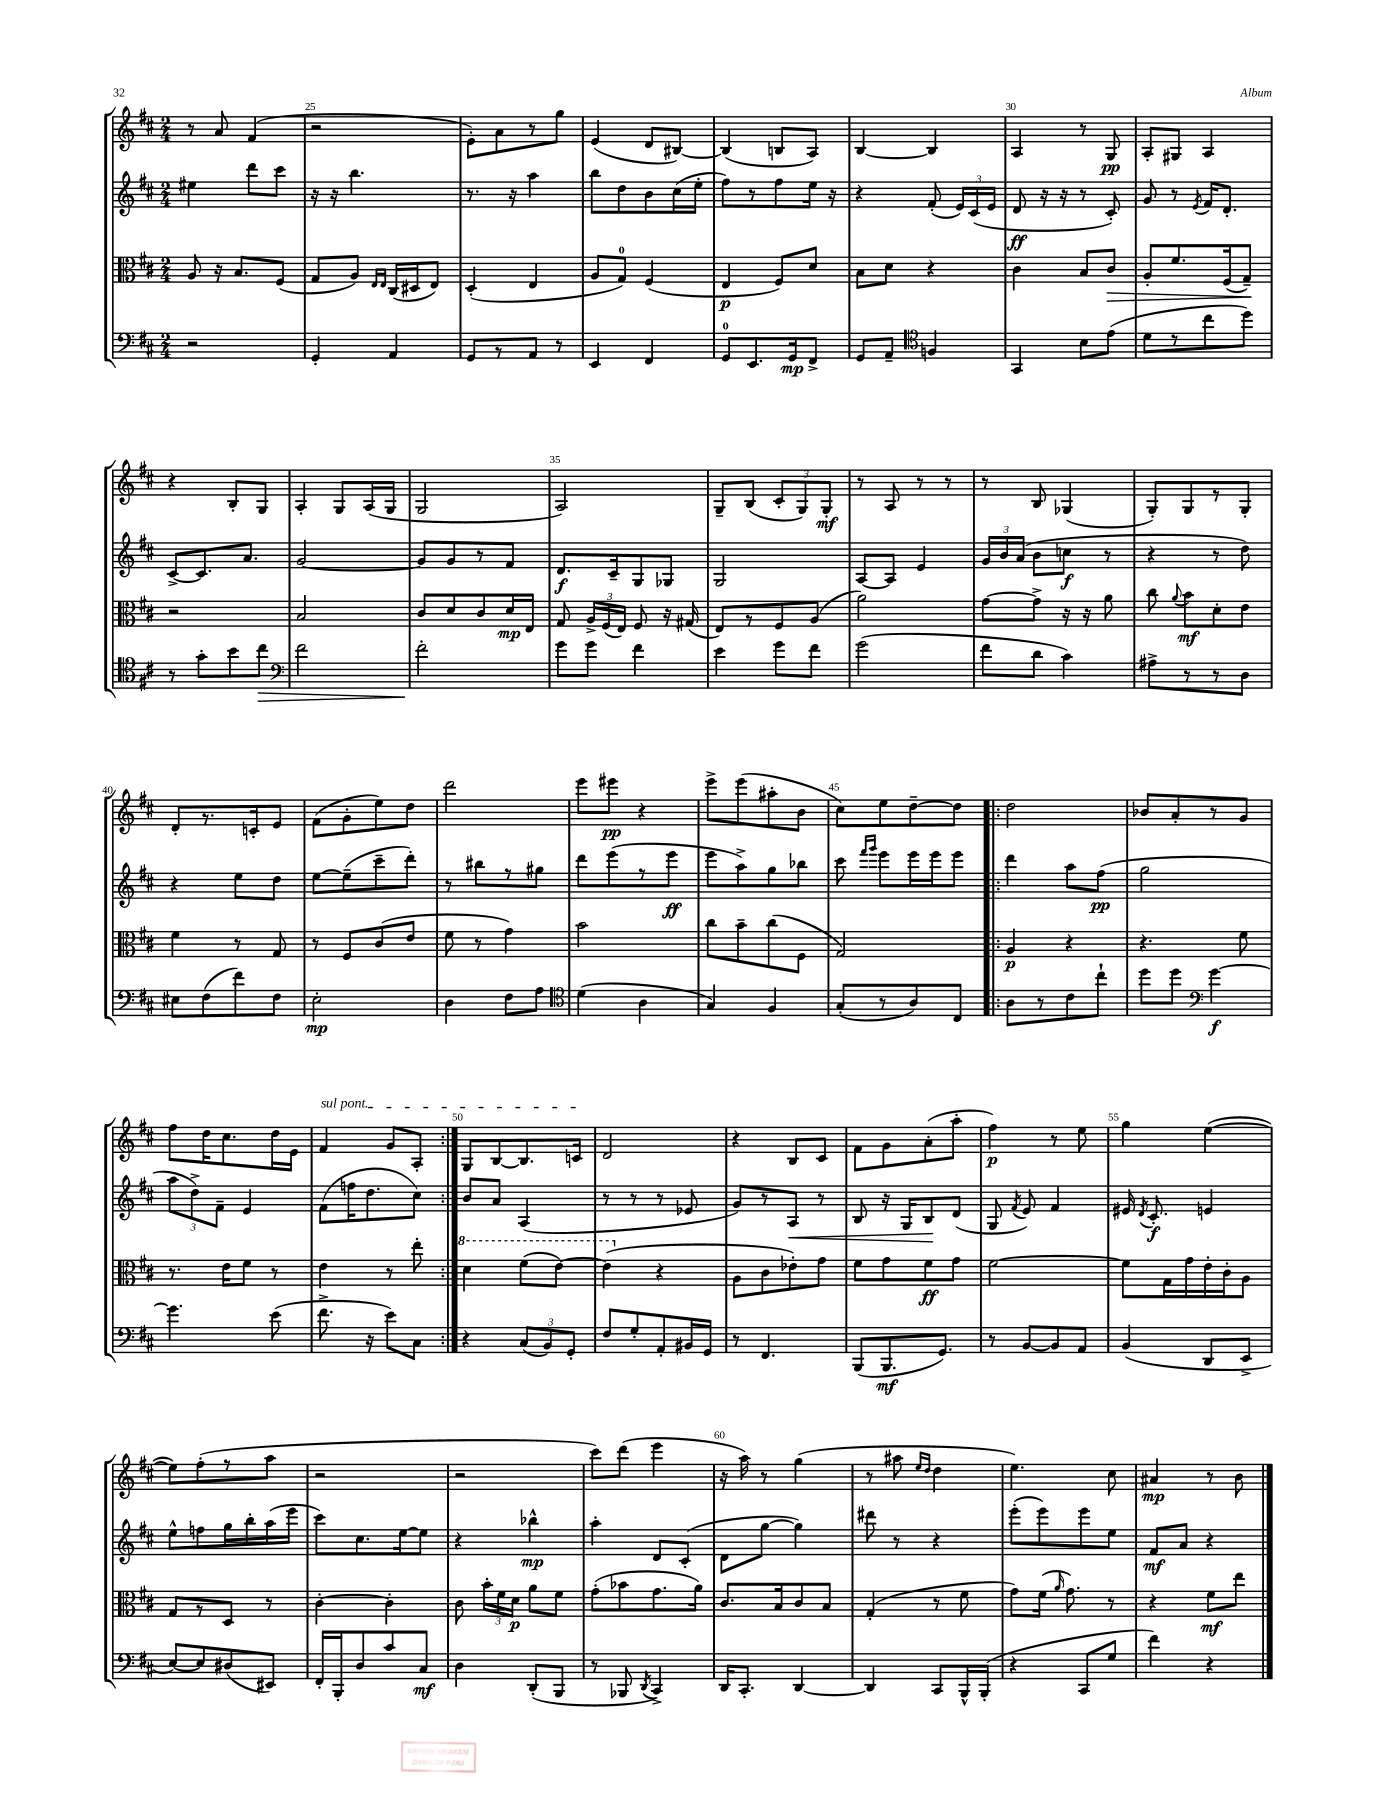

**kern	**dynam	**kern	**dynam	**kern	**dynam	**kern	**dynam
*part4	*part4	*part3	*part3	*part2	*part2	*part1	*part1
*staff4	*staff4	*staff3	*staff3	*staff2	*staff2	*staff1	*staff1
*clefF4	*	*clefC3	*	*clefG2	*	*clefG2	*
*k[f#c#]	*	*k[f#c#]	*	*k[f#c#]	*	*k[f#c#]	*
*M2/4	*	*M2/4	*	*M2/4	*	*M2/4	*
=24	=24	=24	=24	=24	=24	=24	=24
2r	.	8A/	.	4ee#X\	.	8r	.
.	.	16r	.	.	.	8a/	.
.	.	8.B/L	.	.	.	.	.
.	.	.	.	8ddd\L	.	(4f#/	.
.	.	(8F#/J	.	8ccc#\J	.	.	.
=25	=25	=25	=25	=25	=25	=25	=25
4GG'/	.	8G/L	.	16r	.	2r	.
.	.	.	.	16r	.	.	.
.	.	8A/J)	.	4.bb\	.	.	.
.	.	16qqE/LL	.	.	.	.	.
.	.	16qqE/JJ	.	.	.	.	.
4AA/	.	(16C#/LL	.	.	.	.	.
.	.	16D#X/J	.	.	.	.	.
.	.	8E/J)	.	.	.	.	.
=26	=26	=26	=26	=26	=26	=26	=26
8GG/L	.	(4D'/	.	8.r	.	8e'\L)	.
8r	.	.	.	.	.	8a\	.
.	.	.	.	16r	.	.	.
8AA/J	.	4E/	.	4aa\	.	8r	.
8r	.	.	.	.	.	8gg\J	.
=27	=27	=27	=27	=27	=27	=27	=27
4EE/	.	8A/L	.	8bb\L	.	(4e/	.
.	.	8G/J)	.	8dd\	.	.	.
4FF#/	.	(4F#/	.	8b\	.	8d/L	.
.	.	.	.	(16cc#\L	.	[8B#X/J)	.
.	.	.	.	16ee'\JJ	.	.	.
=28	=28	=28	=28	=28	=28	=28	=28
8GG/L	.	4E/	p	8ff#\L)	.	(4B#/]	.
8.EE/	.	.	.	8r	.	.	.
.	.	8F#/L)	.	8ff#\	.	8Bn/L	.
16GG/k	mp	.	.	.	.	.	.
8FF#^/J	.	8d/J	.	16ee\Jk	.	8A/J)	.
.	.	.	.	16r	.	.	.
=29	=29	=29	=29	=29	=29	=29	=29
8GG/L	.	8B\L	.	4r	.	[4B/	.
8AA~/J	.	8d\J	.	.	.	.	.
*clefC4	*	*	*	*	*	*	*
4Fn/	.	4r	.	(8f#'/	.	4B/]	.
.	.	.	.	24e/LL)	.	.	.
.	.	.	.	(24c#/	.	.	.
.	.	.	.	24e/JJ	.	.	.
=30	=30	=30	=30	=30	=30	=30	=30
4GG/	.	4c#\	.	8d/	ff	4A/	.
.	.	.	.	16r	.	.	.
.	.	.	.	16r	.	.	.
8B\L	.	8B/L	.	8r	.	8r	.
!	!	!	!LO:HP:b	!	!	!	!
(8e\J	.	8c#/J	>	8c#'/)	.	8G/	pp
=31	=31	=31	=31	=31	=31	=31	=31
8d\L	.	8A'/L	.	8g/	.	8A'/L	.
8r	.	8.f#/	.	8r	.	8G#X/J	.
.	.	.	.	8qe/	.	.	.
8cc#\	.	.	.	16f#/KL	.	4A/	.
.	.	(16F#/k	.	8.d'/J	.	.	.
8dd\J)	.	8G~/J)	.	.	.	.	.
.	.	.	]	.	.	.	.
!!LO:LB:g=z
=32	=32	=32	=32	=32	=32	=32	=32
8r	.	2r	.	[8c#^/L	.	4r	.
8g'\L	.	.	.	8.c#/]	.	.	.
8b\	.	.	.	.	.	8B'/L	.
.	.	.	.	8.a/J	.	.	.
!	!LO:HP:b	!	!	!	!	!	!
8cc#\J	>	.	.	.	.	8G/J	.
=33	=33	=33	=33	=33	=33	=33	=33
*clefF4	*	*	*	*	*	*	*
2f#\	.	2B/	.	[2g/	.	4A'/	.
.	.	.	.	.	.	8G/L	.
.	.	.	.	.	.	(16A/L	.
.	.	.	.	.	.	16G/JJ	.
=34	=34	=34	=34	=34	=34	=34	=34
2f#'\	.	8c#/L	.	8g/L]	.	2G/	.
.	.	8d/	.	8g/	.	.	.
.	.	8c#/	.	8r	.	.	.
.	.	16d/L	mp	8f#/J	.	.	.
.	.	16E/JJ	.	.	.	.	.
.	]	.	.	.	.	.	.
=35	=35	=35	=35	=35	=35	=35	=35
8g\L	.	8G/	.	8.d/L	f	2A/)	.
8g\J	.	24A^/LL	.	.	.	.	.
.	.	(24F#/	.	.	.	.	.
.	.	.	.	16c#~/k	.	.	.
.	.	24E/JJ)	.	.	.	.	.
4f#\	.	8F#/	.	8G/	.	.	.
.	.	16r	.	8G-X/J	.	.	.
.	.	(16G#X/	.	.	.	.	.
=36	=36	=36	=36	=36	=36	=36	=36
4e\	.	8E/L)	.	2G/	.	8G~/L	.
.	.	8r	.	.	.	(8B/J	.
8g\L	.	8F#/	.	.	.	12c#'/L	.
.	.	.	.	.	.	12G/)	.
8f#\J	.	(8A/J	.	.	.	.	.
.	.	.	.	.	.	12G'/J	mf
=37	=37	=37	=37	=37	=37	=37	=37
(2g\	.	2a\)	.	[8A/L	.	8r	.
.	.	.	.	8A/J]	.	8A/	.
.	.	.	.	4e/	.	8r	.
.	.	.	.	.	.	8r	.
=38	=38	=38	=38	=38	=38	=38	=38
8f#\L	.	[8g\L	.	24g/LL	.	8r	.
.	.	.	.	24b/	.	.	.
.	.	.	.	(24a/JJ	.	.	.
8d\J	.	8g^\J]	.	8b\L	.	8B/	.
4c#\)	.	16r	.	8ccn\J	f	(4G-X/	.
.	.	16r	.	.	.	.	.
.	.	8a\	.	8r	.	.	.
=39	=39	=39	=39	=39	=39	=39	=39
8A#X^\L	.	8cc#\	.	4r	.	8G'/L)	.
.	.	8qqa/	.	.	.	.	.
8r	.	8b\L	mf	.	.	8G/	.
8r	.	8d'\	.	8r	.	8r	.
8D\J	.	8e\J	.	8dd\)	.	8G'/J	.
!!LO:LB:g=z
=40	=40	=40	=40	=40	=40	=40	=40
8E#X\L	.	4f#\	.	4r	.	8d'/L	.
(8F#\	.	.	.	.	.	8.r	.
8f#\)	.	8r	.	8ee\L	.	.	.
.	.	.	.	.	.	16cn'/k	.
8F#\J	.	8G/	.	8dd\J	.	8e/J	.
=41	=41	=41	=41	=41	=41	=41	=41
2E'\	mp	8r	.	[8ee\L	.	(8f#\L	.
.	.	8F#/L	.	(8ee~\]	.	8g'\	.
.	.	(8c#/	.	8ccc#~\	.	8ee\)	.
.	.	8e/J	.	8ddd'\J)	.	8dd\J	.
=42	=42	=42	=42	=42	=42	=42	=42
4D\	.	8f#\	.	8r	.	2ddd\	.
.	.	8r	.	8bb#X\L	.	.	.
8F#\L	.	4g\)	.	8r	.	.	.
8A\J	.	.	.	8gg#X\J	.	.	.
=43	=43	=43	=43	=43	=43	=43	=43
*clefC4	*	*	*	*	*	*	*
(4d\	.	2b\	.	8ddd\L	.	8eee\L	.
.	.	.	.	(8eee\	.	8eee#X\J	pp
4A\	.	.	.	8r	.	4r	.
.	.	.	.	8eee\J	ff	.	.
=44	=44	=44	=44	=44	=44	=44	=44
4G/)	.	8cc#\L	.	8eee\L	.	8eee^\L	.
.	.	8b~\	.	8aa^\)	.	(8eee\	.
4F#/	.	(8cc#\	.	8gg\	.	8aa#X'\	.
.	.	8F#\J	.	8bb-X\J	.	8b\J	.
=45	=45	=45	=45	=45	=45	=45	=45
(8G'/L	.	2G/)	.	8ccc#\	.	8cc#\L)	.
.	.	.	.	16qqfff#/LL	.	.	.
.	.	.	.	16qqggg/JJ	.	.	.
8r	.	.	.	8eee\L	.	8ee\	.
8A/)	.	.	.	16eee\L	.	[8dd~\	.
.	.	.	.	16eee\J	.	.	.
8C#/J	.	.	.	8eee\J	.	8dd\J]	.
=46!|:	=46!|:	=46!|:	=46!|:	=46!|:	=46!|:	=46!|:	=46!|:
8A\L	.	4A/	p	4ddd\	.	2dd\	.
8r	.	.	.	.	.	.	.
8c#\	.	4r	.	8aa\L	.	.	.
8cc#`\J	.	.	.	(8ff#\J	pp	.	.
=47	=47	=47	=47	=47	=47	=47	=47
8dd\L	.	4.r	.	2gg\	.	8b-X/L	.
8dd\J	.	.	.	.	.	8a'/	.
*clefF4	*	*	*	*	*	*	*
[4g\	f	.	.	.	.	8r	.
.	.	8f#\	.	.	.	8g/J	.
!!LO:LB:g=z
=48	=48	=48	=48	=48	=48	=48	=48
4.g\]	.	8.r	.	12aa\L	.	8ff#\L	.
.	.	.	.	12dd^\)	.	.	.
.	.	.	.	.	.	16dd\K	.
.	.	.	.	12f#~\J	.	.	.
.	.	16e\KL	.	.	.	8.cc#\	.
.	.	8f#\J	.	4e/	.	.	.
(8e\	.	8r	.	.	.	16dd\L	.
.	.	.	.	.	.	16e\JJ	.
=49	=49	=49	=49	=49	=49	=49	=49
!	!	!	!	!	!	!LO:TX:a:i:t=sul pont.	!
8.f#^\	.	4e\	.	(8f#\L	.	4f#/	.
.	.	.	.	16ffn\K	.	.	.
16r	.	.	.	8.dd\	.	.	.
8e\L)	.	8r	.	.	.	8g/L	.
8C#\J	.	8ee'\	.	8cc#\J)	.	8A'/J	.
=50:|!	=50:|!	=50:|!	=50:|!	=50:|!	=50:|!	=50:|!	=50:|!
*	*	*8va	*	*	*	*	*
4r	.	4dd\	.	8b/L	.	8G/L	.
.	.	.	.	8a/J	.	[8B/	.
(12C#/L	.	(8ff#\L	.	(4A/	.	8.B/]	.
12BB/)	.	.	.	.	.	.	.
.	.	[8ee\J)	.	.	.	.	.
12GG'/J	.	.	.	.	.	.	.
.	.	.	.	.	.	16cn/Jk	.
=51	=51	=51	=51	=51	=51	=51	=51
8F#/L	.	(4ee\]	.	8r	.	2d/	.
8G'/	.	.	.	8r	.	.	.
*	*	*X8va	*	*	*	*	*
8AA'/	.	4r	.	8r	.	.	.
16BB#X/L	.	.	.	8e-X/	.	.	.
16GG/JJ	.	.	.	.	.	.	.
=52	=52	=52	=52	=52	=52	=52	=52
8r	.	8A\L	.	8g/L)	.	4r	.
4.FF#/	.	8c#\	.	8r	.	.	.
!	!	!	!	!	!LO:HP:b	!	!
.	.	8e-X'\)	.	8A/J	<	8B/L	.
.	.	8g\J	.	8r	.	8c#/J	.
=53	=53	=53	=53	=53	=53	=53	=53
(8BBB/L	.	8f#\L	.	8B/	.	8f#\L	.
8.BBB/	mf	8g\	.	16r	.	8g\	.
.	.	.	.	16G/KL	.	.	.
.	.	8f#\	ff	8B/	.	(8a'\	.
8.GG/J)	.	.	.	.	.	.	.
.	.	8g\J	.	(8d/J	[	8aa'\J	.
=54	=54	=54	=54	=54	=54	=54	=54
8r	.	[2f#\	.	8G/	.	4ff#\)	p
.	.	.	.	8qf#/	.	.	.
[8BB/L	.	.	.	8e/)	.	.	.
8BB/]	.	.	.	4f#/	.	8r	.
8AA/J	.	.	.	.	.	8ee\	.
=55	=55	=55	=55	=55	=55	=55	=55
(4BB/	.	8f#\L]	.	16e#X/	.	4gg\	.
.	.	.	.	8qd/	.	.	.
.	.	.	.	8.c#'/	f	.	.
.	.	16G\L	.	.	.	.	.
.	.	16g\	.	.	.	.	.
8DD/L	.	16e'\	.	4en/	.	([4ee\	.
.	.	16c#'\J	.	.	.	.	.
8EE^/J	.	8A\J	.	.	.	.	.
!!LO:LB:g=z
=56	=56	=56	=56	=56	=56	=56	=56
[8E/L)	.	8G/L	.	8ee^^\L	.	8ee\L])	.
8E/]	.	8r	.	8ffn\	.	(8ff#'\	.
(8D#X/	.	8D/J	.	16gg\L	.	8r	.
.	.	.	.	16bb'\	.	.	.
8EE#X/J)	.	8r	.	(16aa\	.	8aa\J	.
.	.	.	.	16eee\JJ	.	.	.
=57	=57	=57	=57	=57	=57	=57	=57
16FF#'/LL	.	[4c#'\	.	8ccc#\L)	.	2r	.
16BBB'/J	.	.	.	.	.	.	.
8D/	.	.	.	8.cc#\	.	.	.
8c#/	.	4c#'\]	.	.	.	.	.
.	.	.	.	[16ee\k	.	.	.
8C#/J	mf	.	.	8ee\J]	.	.	.
=58	=58	=58	=58	=58	=58	=58	=58
4D\	.	8c#\	.	4r	.	2r	.
.	.	24b'\LL	.	.	.	.	.
.	.	24f#\	.	.	.	.	.
.	.	24d\JJ	p	.	.	.	.
(8DD'/L	.	8a\L	.	4bb-X^^\	mp	.	.
8BBB/J	.	8f#\J	.	.	.	.	.
=59	=59	=59	=59	=59	=59	=59	=59
8r	.	(8g'\L	.	4aa'\	.	8ccc#\L)	.
8BBB-X/	.	8b-X\	.	.	.	(8ddd\J	.
8qDD/	.	.	.	.	.	.	.
4CC#^/)	.	8.g\	.	8d/L	.	4eee\	.
.	.	.	.	(8c#'/J	.	.	.
.	.	16a\Jk)	.	.	.	.	.
=60	=60	=60	=60	=60	=60	=60	=60
16DD/KL	.	8.c#/L	.	8d\L	.	16r	.
8.CC#'/J	.	.	.	.	.	16aa\)	.
.	.	.	.	[8gg\J	.	8r	.
.	.	16B/k	.	.	.	.	.
[4DD/	.	8c#/	.	4gg\])	.	(4gg\	.
.	.	8B/J	.	.	.	.	.
=61	=61	=61	=61	=61	=61	=61	=61
4DD/]	.	(4G'/	.	8ddd#X\	.	8r	.
.	.	.	.	8r	.	8aa#X\	.
.	.	.	.	.	.	16qqee/LL	.
.	.	.	.	.	.	16qqdd/JJ	.
8CC#/L	.	8r	.	4r	.	4dd\	.
16BBB^^/L	.	8f#\	.	.	.	.	.
(16BBB'/JJ	.	.	.	.	.	.	.
=62	=62	=62	=62	=62	=62	=62	=62
4r	.	8g\L)	.	(8eee'\L	.	4.ee\)	.
.	.	(16f#\Jk	.	8eee\)	.	.	.
.	.	16qqa/	.	.	.	.	.
.	.	8.g\)	.	.	.	.	.
8CC#/L	.	.	.	8eee\	.	.	.
8G/J	.	8r	.	8ee\J	.	8cc#\	.
=63	=63	=63	=63	=63	=63	=63	=63
4f#\)	.	4r	.	8f#/L	mf	4a#X/	mp
.	.	.	.	8a/J	.	.	.
4r	.	8f#\L	mf	4r	.	8r	.
.	.	8ee\J	.	.	.	8b\	.
==	==	==	==	==	==	==	==
*-	*-	*-	*-	*-	*-	*-	*-
